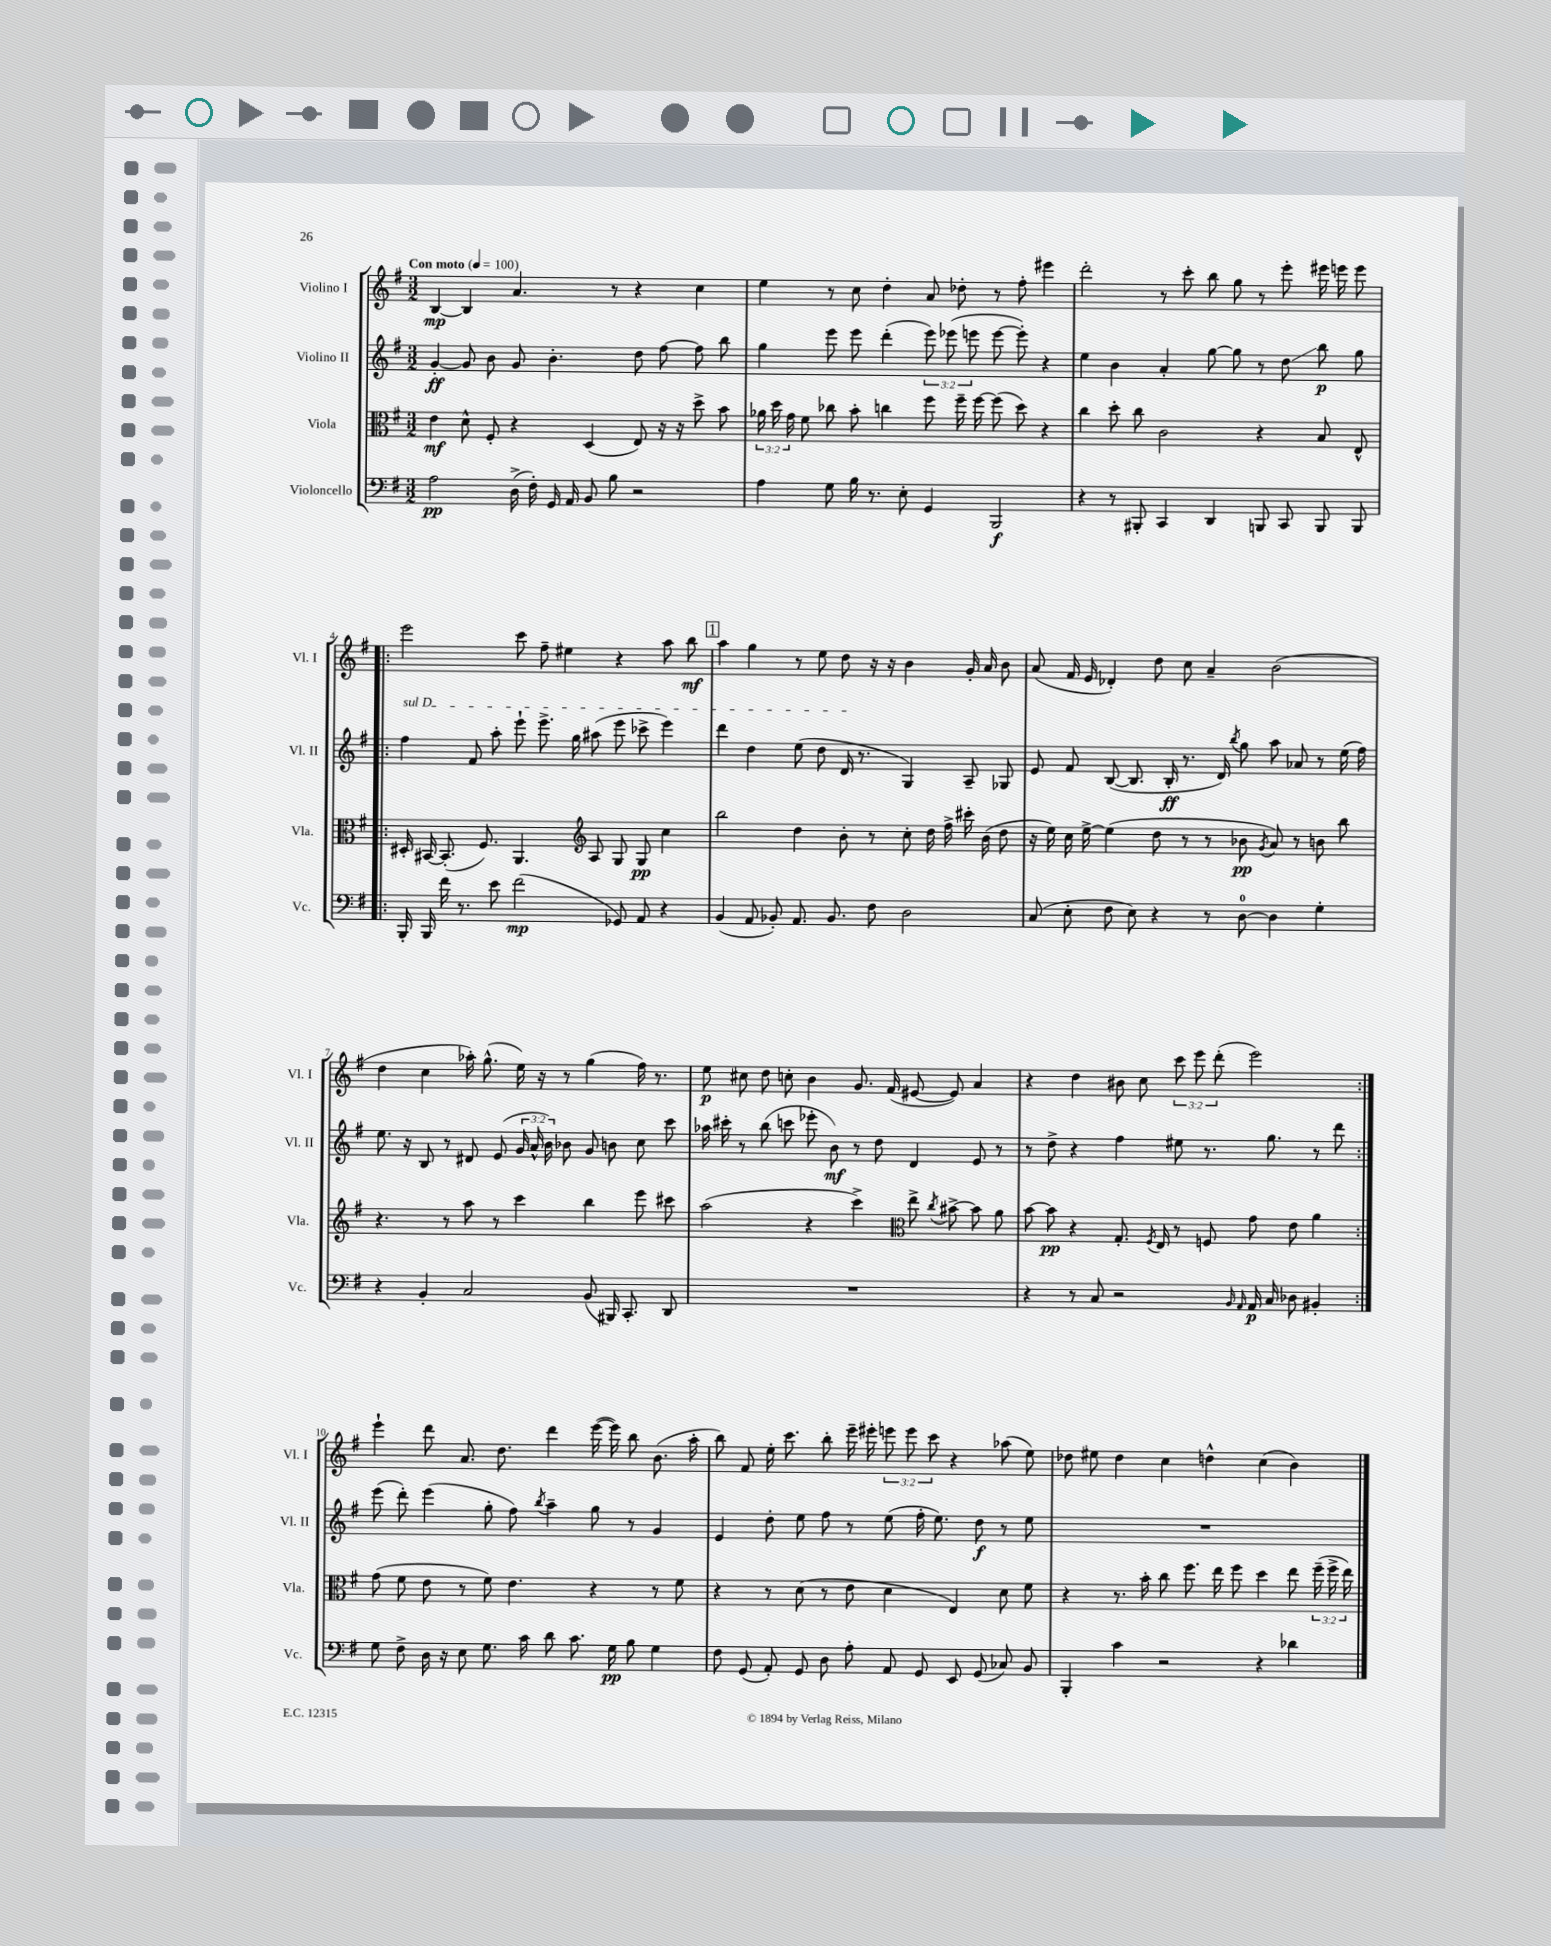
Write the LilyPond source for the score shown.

<<
\new StaffGroup <<
\new Staff = "s0" \with { instrumentName = "Violino I" shortInstrumentName = "Vl. I" } {
    \clef treble \key g \major \numericTimeSignature \time 3/2 \override Staff.TupletNumber.text = #tuplet-number::calc-fraction-text \tempo "Con moto" 4 = 100
    \autoBeamOff b4~\mp b4 a'4. r8 r4 c''4 |
    e''4 r8 c''8 d''4-. a'8 des''8-. r8 fis''8-. eis'''4 |
    d'''2-. r8 c'''8-. b''8 g''8 r8 e'''8-. eis'''16 e'''16 e'''8 |
    \repeat volta 2 { e'''2 c'''8 fis''8-- eis''4 r4 a''8 b''8\mf |
    \mark \markup { \box "1" } a''4 g''4 r8 e''8 d''8 r16 r16 b'4 g'16-. a'16 b'8 |
    a'8( fis'16 e'16 des'4-.) d''8 c''8 a'4-- b'2( |
    d''4 c''4 aes''16-.) g''8.-^( e''16) r16 r8 g''4( fis''16) r8. |
    e''8\p cis''8 d''8 c''8-. b'4 g'8. fis'16( eis'8~ eis'8) a'4 |
    r4 d''4 bis'8 c''8 \tuplet 3/2 { c'''8 e'''8 d'''8-.( } e'''2) | }
    e'''4-! d'''8 a'8. d''8. d'''4 e'''16~( e'''16) b''8 b'8.( a''16-. |
    b''8) fis'8 e''16-. c'''8. b''8-. e'''16-- eis'''16-. \tuplet 3/2 { e'''8 e'''8 c'''8 } r4 aes''8( e''8) |
    des''8 eis''8 des''4 c''4 d''4-^ c''4( b'4) \bar "|." |
}
\new Staff = "s1" \with { instrumentName = "Violino II" shortInstrumentName = "Vl. II" } {
    \clef treble \key g \major \numericTimeSignature \time 3/2 \override Staff.TupletNumber.text = #tuplet-number::calc-fraction-text
    \autoBeamOff g'4~-.\ff g'8 b'8 g'8 b'4.-. d''8 fis''8~ fis''8 b''8 |
    g''4 e'''8 e'''8 d'''4-.( \tuplet 3/2 { e'''8) ees'''8( e'''8 } e'''8~ e'''8-.) r4 |
    e''4 b'4 a'4-. g''8~ g''8 r8 d''8\glissando b''8\p g''8 |
    \repeat volta 2 { \once \override TextSpanner.bound-details.left.text = \markup { \italic "sul D" } fis''4\startTextSpan fis'8 a''8-. e'''8-! e'''8.-> g''16 ais''8( e'''8 ces'''8-> e'''4) |
    \mark \markup { \box "1" } d'''4 d''4 e''8( d''8 d'16\stopTextSpan r8. g4) a8-- ges8 |
    e'8 fis'8 b8~( b8. b16-.\ff r8. d'16) \acciaccatura { b''8 } g''8 a''8 aes'8 r8 e''16( fis''16) |
    e''8. r16 b8 r8 dis'8 e'8( \tuplet 3/2 { g'16 a'16-^ b'16) } bes'8 g'8 b'8 c''8 c'''8 |
    aes''16 cis'''16-. r8 b''8( c'''8 ees'''8-. b'8\mf) r8 d''8 d'4 e'8 r8 |
    r8 d''8-> r4 fis''4 eis''8 r8. g''8. r8 d'''8 | }
    e'''8( d'''8-.) e'''4( g''8-. fis''8) \acciaccatura { b''8 } a''4-- g''8 r8 g'4 |
    e'4 d''8-. e''8 fis''8 r8 e''8( fis''16-. e''8.) d''8\f r8 e''8 |
    R1. \bar "|." |
}
\new Staff = "s2" \with { instrumentName = "Viola" shortInstrumentName = "Vla." } {
    \clef alto \key g \major \numericTimeSignature \time 3/2 \override Staff.TupletNumber.text = #tuplet-number::calc-fraction-text
    \autoBeamOff e'4\mf d'8-^ fis8-. r4 d4( e8) r16 r16 d''8-> b'8 |
    \tuplet 3/2 { aes'16 d''16 g'16 } fis'8 ces''8 b'8-. c''4 fis''8 fis''16-- fis''16~ fis''8( d''8) r4 |
    c''4 d''8-. c''8 c'2 r4 b8 e8-^ |
    \repeat volta 2 { dis16-. bis,16~ bis,8.-.( fis8.) a,4. \clef treble a8 g8 g8\pp c''4 |
    \mark \markup { \box "1" } b''2 d''4 b'8-. r8 c''8-. d''16 fis''16-> cis'''16-. b'16( d''8 |
    r16 e''16) c''16 e''16~-> e''4( d''8 r8 r8 bes'8\pp \acciaccatura { g'8 } a'8) r8 b'8 b''8 |
    r4. r8 a''8 r8 c'''4 b''4 e'''8 cis'''8 |
    a''2( r4 c'''4->) \clef alto e''8-> \acciaccatura { c''8 } bis'8~-> bis'8 a'8 |
    b'8~ b'8\pp r4 g8.-. \acciaccatura { fis8 } e16 r8 f8 g'8 e'8 a'4 | }
    g'8( fis'8 e'8 r8 fis'8) e'4. r4 r8 fis'8 |
    r4 r8 d'8( r8 e'8 d'4 e4) d'8 fis'8 |
    r4 r8. b'16-. c''8 fis''8. e''16 fis''8 d''4 e''8 \tuplet 3/2 { fis''16--( fis''16-> e''16) } \bar "|." |
}
\new Staff = "s3" \with { instrumentName = "Violoncello" shortInstrumentName = "Vc." } {
    \clef bass \key g \major \numericTimeSignature \time 3/2
    \autoBeamOff a2\pp d16->( fis16-.) g,16 a,16 b,8 b8 r2 |
    a4 g8 b16 r8. e8-. g,4 b,,2\f |
    r4 r8 bis,,8-. c,4 d,4 b,,8 c,8 b,,8 b,,8 |
    \repeat volta 2 { b,,16-. b,,16 fis'16 r8. e'8 fis'2\mp( ges,8) a,8 r4 |
    \mark \markup { \box "1" } b,4( a,8 bes,8-.) a,8. bes,8. fis8 d2 |
    c8( e8-. fis8 e8) r4 r8 d8-0~ d4 g4-. |
    r4 b,4-. c2 b,8( bis,,16) c,8.-. d,8 |
    R1. |
    r4 r8 c8 r2 \grace { b,16 a,16 } a,16\p c16 des8 bis,4-. | }
    g8 fis8-> d16 r16 e8 g8. c'16 d'8 c'8. g16\pp b8 g4 |
    fis8 g,8( a,8-.) g,8 d8 a8-. a,8 g,8 e,8 g,8( ces8) b,8 |
    b,,4-. c'4 r2 r4 des'4 \bar "|." |
}
>>
>>
